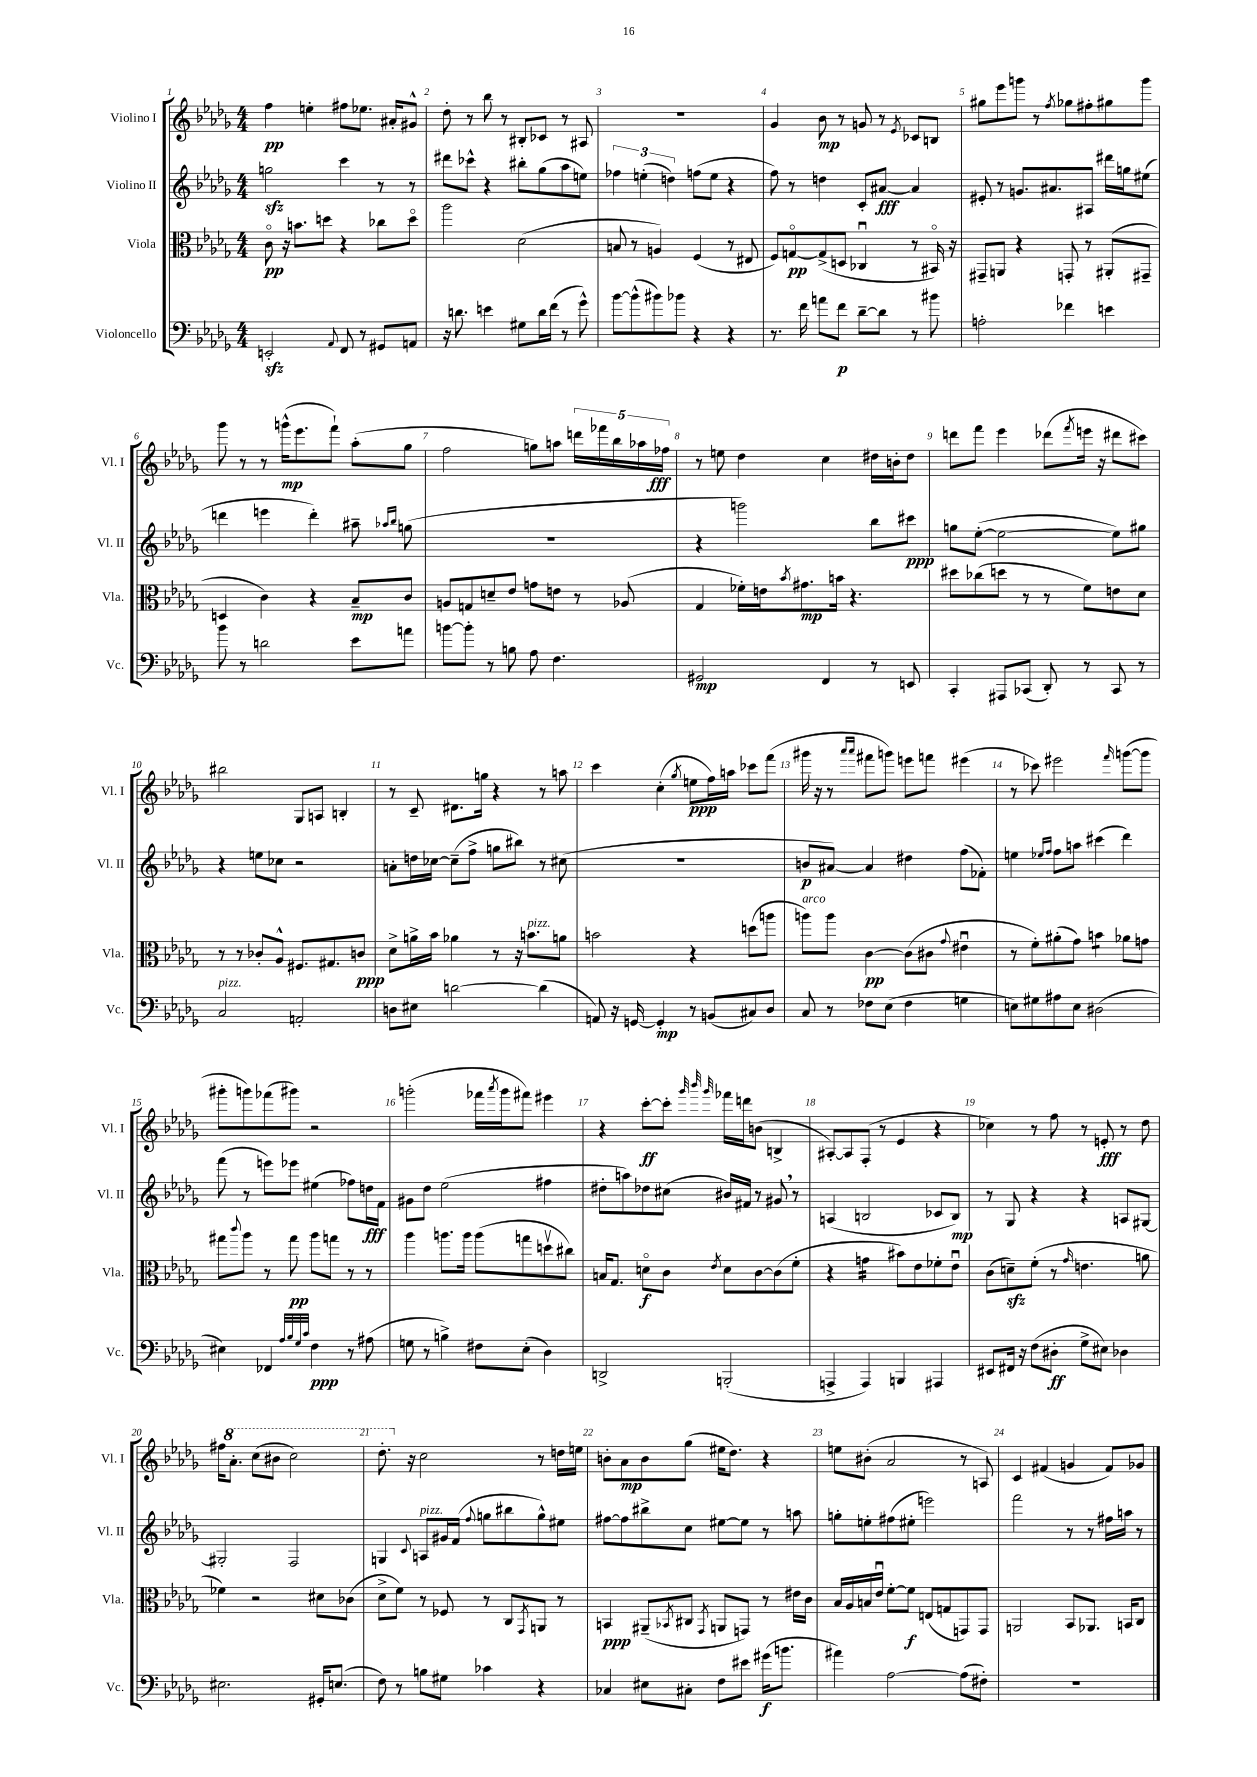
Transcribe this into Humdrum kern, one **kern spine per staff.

**kern	**dynam	**kern	**dynam	**kern	**dynam	**kern	**dynam
*part4	*part4	*part3	*part3	*part2	*part2	*part1	*part1
*staff4	*staff4	*staff3	*staff3	*staff2	*staff2	*staff1	*staff1
*I"Violoncello	*	*I"Viola	*	*I"Violino II	*	*I"Violino I	*
*I'Vc.	*	*I'Vla.	*	*I'Vl. II	*	*I'Vl. I	*
*clefF4	*	*clefC3	*	*clefG2	*	*clefG2	*
*k[b-e-a-d-g-]	*	*k[b-e-a-d-g-]	*	*k[b-e-a-d-g-]	*	*k[b-e-a-d-g-]	*
*M4/4	*	*M4/4	*	*M4/4	*	*M4/4	*
=1	=1	=1	=1	=1	=1	=1	=1
2EEnzz'/	.	8c\	pp	2ggnzz\	.	4ff\	pp
.	.	16r	.	.	.	.	.
.	.	8.bn\L	.	.	.	.	.
.	.	.	.	.	.	4een'\	.
.	.	8ddn\J	.	.	.	.	.
8qqAA-/	.	.	.	.	.	.	.
8FF/	.	4r	.	4ccc\	.	8ff#X\L	.
8r	.	.	.	.	.	8.ee-X\J	.
8GG#X/L	.	8cc-X\L	.	8r	.	.	.
.	.	.	.	.	.	16a#X'/KL	.
8AAn/J	.	8dd\J	.	8r	.	8g#X^^/J	.
=2	=2	=2	=2	=2	=2	=2	=2
16r	.	2aa-\	.	8ddd#X\L	.	8dd-'\	.
8.dn\	.	.	.	.	.	.	.
.	.	.	.	8ccc-X^^\J	.	8r	.
4en\	.	.	.	4r	.	8bb-\	.
.	.	.	.	.	.	8r	.
8G#X\L	.	(2d-\	.	8bb#X'\L	.	8B#X'/L	.
16d\L	.	.	.	(8gg-\	.	8c-X/J	.
(16f\JJ	.	.	.	.	.	.	.
8r	.	.	.	8aa-\	.	8r	.
8g-^^\)	.	.	.	8een\J)	.	8A#X/	.
=3	=3	=3	=3	=3	=3	=3	=3
[8b-\L	.	8Bn/	.	6ff-X\	.	1r	.
(8b-^^\]	.	8r	.	.	.	.	.
.	.	.	.	(6een'\	.	.	.
8b#X\)	.	4An/)	.	.	.	.	.
.	.	.	.	6ddn\)	.	.	.
8b-X\J	.	.	.	.	.	.	.
4r	.	(4F/	.	(8ffn\L	.	.	.
.	.	.	.	8ee\J	.	.	.
4r	.	8r	.	4r	.	.	.
.	.	8E#X/	.	.	.	.	.
=4	=4	=4	=4	=4	=4	=4	=4
8.r	.	8F/L)	.	8ff\)	.	4g-/	.
.	.	[8Gn/	pp	8r	.	.	.
16f\	.	.	.	.	.	.	.
8an\L	.	(8G^/]	.	4ddn\	.	8b-\	mp
8f\J	p	8Dn/J	.	.	.	8r	.
[8d-~\L	.	4C-Xu/	.	8c'/L	.	8gn/	.
8d-\J]	.	.	.	[8a#X/J	fff	8r	.
.	.	.	.	.	.	8qe-/	.
8r	.	8r	.	4a#/]	.	8c-X/L	.
8b#X\	.	16BB#X/)	.	.	.	8Bn/J	.
.	.	16r	.	.	.	.	.
=5	=5	=5	=5	=5	=5	=5	=5
2An'\	.	8GG#X~/L	.	8e#X'/	.	8gg#X\L	.
.	.	8AAn/J	.	8r	.	8eee-\	.
.	.	4r	.	8.gn/L	.	8gggn\J	.
.	.	.	.	.	.	8r	.
.	.	.	.	8.a#X/	.	.	.
.	.	.	.	.	.	8qff/	.
4f-X\	.	8GGn'/	.	.	.	8gg-X\L	.
.	.	8r	.	8A#X/J	.	8ff#X'\	.
4en\	.	(8AA#X'/L	.	16ddd#X\LL	.	8gg#X\	.
.	.	.	.	16ggn\J	.	.	.
.	.	8GG#X~/J	.	(8ee#X\J	.	8ggg\J	.
!!LO:LB:g=z
=6	=6	=6	=6	=6	=6	=6	=6
8b-\	.	4Dn/	.	4dddn\	.	8ggg-\	.
8r	.	.	.	.	.	8r	.
2dn\	.	4c\)	.	4eeen\	.	8r	.
.	.	.	.	.	.	(16gggn^^\KL	mp
.	.	.	.	.	.	8.eee-\	.
.	.	4r	.	4ddd'\)	.	.	.
.	.	.	.	.	.	8fff`\J)	.
8e-\L	.	8B-~/L	mp	8aa#X~\	.	(8aa-'\L	.
.	.	.	.	16qqaa-X/LL	.	.	.
.	.	.	.	16qqbb-/JJ	.	.	.
8an\J	.	8c/J	.	(8ggn\	.	8gg-\J	.
=7	=7	=7	=7	=7	=7	=7	=7
[8bn\L	.	8An/L	.	1r	.	2ff\	.
8b'\J]	.	8Gn/	.	.	.	.	.
8r	.	8dn~/	.	.	.	.	.
8Bn\	.	8e-/J	.	.	.	.	.
8A-\	.	8gn\L	.	.	.	8ggn\L)	.
4.F\	.	8en\J	.	.	.	8aan\J	.
.	.	8r	.	.	.	20dddn\LL	.
.	.	.	.	.	.	20fff-X\	.
.	.	.	.	.	.	20bb-\	.
.	.	(8A-X/	.	.	.	.	.
.	.	.	.	.	.	20aa-X\	.
.	.	.	.	.	.	20ff-X\JJ	fff
=8	=8	=8	=8	=8	=8	=8	=8
2GG#X/	mp	4G-/	.	4r	.	8r	.
.	.	.	.	.	.	8een\	.
.	.	16f-X'\LL)	.	2gggn\)	.	4dd-\	.
.	.	16en\J	.	.	.	.	.
.	.	8qb-/	.	.	.	.	.
.	.	8.g#X\	mp	.	.	.	.
4FF/	.	.	.	.	.	4cc\	.
.	.	16bn\Jk	.	.	.	.	.
.	.	4.r	.	.	.	.	.
8r	.	.	.	8bb-\L	.	16dd#X\LL	.
.	.	.	.	.	.	16bn'\J	.
8EEn/	.	.	.	8ccc#X\J	ppp	8dd#\J	.
=9	=9	=9	=9	=9	=9	=9	=9
4CC'/	.	8dd#X\L	.	8ggn\L	.	8dddn\L	.
.	.	(8cc-X\	.	([8ee-'\J	.	8fff\J	.
8AAA#X/L	.	8ddn\J	.	2ee-\_	.	4eee-\	.
(8CC-X/J	.	8r	.	.	.	.	.
8DD-'/)	.	8r	.	.	.	(8ddd-X\L	.
.	.	.	.	.	.	8qfff/	.
8r	.	8f\L)	.	.	.	16eeen\Jk	.
.	.	.	.	.	.	16r	.
8CC-/	.	8en\	.	8ee-\L])	.	8ddd#X\L	.
8r	.	8d-\J	.	8gg#X\J	.	8ccc#X\J)	.
!!LO:LB:g=z
=10	=10	=10	=10	=10	=10	=10	=10
!LO:TX:a:i:t=pizz.	!	!	!	!	!	!	!
2C/	.	8r	.	4r	.	2bb#X\	.
.	.	8r	.	.	.	.	.
.	.	8c-X'/L	.	8een\L	.	.	.
.	.	8A-^^/J	.	8cc-X\J	.	.	.
2AAn'/	.	8.F#X/L	.	2r	.	8G-/L	.
.	.	.	.	.	.	8An/J	.
.	.	8.G#X/	.	.	.	.	.
.	.	.	.	.	.	4Bn'/	.
.	.	8cn/J	ppp	.	.	.	.
=11	=11	=11	=11	=11	=11	=11	=11
8Dn\L	.	8d-^\L	.	8an'\L	.	8r	.
8E#X\J	.	16an^\L	.	16ddn\L	.	8c~/	.
.	.	16b-\JJ	.	[16cc-X\JJ	.	.	.
[2dn\	.	4a-X\	.	(8cc-~\L]	.	8.d#X\L	.
.	.	.	.	8ff^\J	.	.	.
.	.	.	.	.	.	16ggn\Jk	.
.	.	8r	.	8ggn\L	.	4r	.
.	.	16r	.	8bb#X\J)	.	.	.
!	!	!LO:TX:a:i:t=pizz.	!	!	!	!	!
.	.	8.bn\L	.	.	.	.	.
(4d\]	.	.	.	8r	.	8r	.
.	.	8an\J	.	(8cc#X\	.	8aan\	.
=12	=12	=12	=12	=12	=12	=12	=12
8AAn/)	.	2bn\	.	1r	.	4ccc\	.
16r	.	.	.	.	.	.	.
[16GGn/	.	.	.	.	.	.	.
4GG'/]	mp	.	.	.	.	(4cc'\	.
.	.	.	.	.	.	8qgg-/	.
8r	.	4r	.	.	.	8een\L	ppp
(8BBn/L	.	.	.	.	.	16ff\L)	.
.	.	.	.	.	.	16aan\JJ	.
8C#X/)	.	(8ddn\L	.	.	.	8ccc-X\L	.
8D-/J	.	8aan\J	.	.	.	(8fff\J	.
=13	=13	=13	=13	=13	=13	=13	=13
!	!	!LO:TX:a:i:t=arco	!	!	!	!	!
8C/	.	8aan\L)	.	8bn/L	p	16ggg#X\	.
.	.	.	.	.	.	16r	.
8r	.	8aa\J	.	[8a#X/J)	.	8r	.
.	.	.	.	.	.	16qqaaa-/LL	.
.	.	.	.	.	.	16qqaaa-/JJ	.
8F-X\L	.	[4c\	pp	4a#/]	.	8fff#X\L	.
(8E-\J	.	.	.	.	.	8gggn\J)	.
4F-\	.	(8c\L]	.	4dd#X\	.	8eeen\L	.
.	.	8c#X\J	.	.	.	8fffn\J	.
.	.	8qqg-/	.	.	.	.	.
4Gn\	.	4e#Xu\	.	(8ff\L	.	(4eee#X\	.
.	.	.	.	8f-X'\J)	.	.	.
=14	=14	=14	=14	=14	=14	=14	=14
8En\L)	.	8r	.	4een\	.	8r	.
8G#X\	.	8f'\L)	.	.	.	8ccc-X\)	.
.	.	.	.	16qqee-X/LL	.	.	.
.	.	.	.	16qqff/JJ	.	.	.
8A#X\	.	(8a#X'\	.	8ff\L	.	2eee#X\	.
8E\J	.	8g-\J)	.	8aan\J	.	.	.
*	*	*tremolo	*	*	*	*	*
(2D#X\	.	8bn\L	.	(4ccc#X\	.	.	.
.	.	8bn\J	.	.	.	.	.
*	*	*Xtremolo	*	*	*	*	*
.	.	.	.	.	.	16qqfff/	.
.	.	8a-X\L	.	4ddd-\)	.	([8gggn\L	.
.	.	8gn\J	.	.	.	8ggg\J]	.
!!LO:LB:g=z
=15	=15	=15	=15	=15	=15	=15	=15
4E#X\)	.	8gg#X\L	.	(8fff\	.	8ggg#X'\L	.
.	.	8qqccc/	.	.	.	.	.
.	.	8aa-\J	.	8r	.	8gggn\)	.
4FF-X/	.	8r	.	8eeen\L)	.	(8fff-X\	.
.	.	8gg#\	pp	8eee-X\J	.	8ggg#X\J)	.
32qqA-/LLL	.	.	.	.	.	.	.
32qqB-/	.	.	.	.	.	.	.
32qqG-/	.	.	.	.	.	.	.
32qqc/JJJ	.	.	.	.	.	.	.
4F\	ppp	8aa-\L	.	(4ee#X\	.	2r	.
.	.	8ggn\J	.	.	.	.	.
8r	.	8r	.	8ff-X\L)	.	.	.
(8A#X\	.	8r	.	16ddn\L	fff	.	.
.	.	.	.	16f\JJ	.	.	.
=16	=16	=16	=16	=16	=16	=16	=16
8Gn\	.	4aa-\	.	8g#X\L	.	(2gggn'\	.
8r	.	.	.	8dd-\J	.	.	.
4Bn^\)	.	8.aan\L	.	(2ee-\	.	.	.
.	.	16aa\Jk	.	.	.	.	.
8F#X\L	.	(8aa\L	.	.	.	16fff-X\LL	.
.	.	.	.	.	.	8qaaa-/	.
.	.	.	.	.	.	16ggg\J	.
(8E-'\J	.	8ggn\	.	.	.	8fff#X\J)	.
4D-\)	.	8ddnv\	.	4ff#X\	.	4eee#X\	.
.	.	8cc#X\J)	.	.	.	.	.
=17	=17	=17	=17	=17	=17	=17	=17
2DDn^/	.	16Bn/KL	.	8dd#X'\L	.	4r	.
.	.	8.G-/J	.	.	.	.	.
.	.	.	.	8aan\)	.	.	.
.	.	8dn\L	f	8dd-X\	.	[8ccc'\L	ff
.	.	8c\J	.	(8cc#X\J	.	8ccc'\J]	.
.	.	.	.	.	.	32qqggg-/	.
.	.	.	.	.	.	32qqbbb-/	.
.	.	8qe-/	.	.	.	32qqggg-/	.
(2BBBn'/	.	8d\L	.	16b#X/LL)	.	16fff-X\LL	.
.	.	.	.	16f#X/JJ	.	16dddn\J	.
.	.	[8c\	.	8r	.	(8bn\J	.
.	.	(8c\]	.	8g#X,/	.	4Bn^/	.
.	.	8f'\J	.	8r	.	.	.
=18	=18	=18	=18	=18	=18	=18	=18
4AAAn^/	.	4r	.	(4An/	.	[8A#X'/L)	.
.	.	.	.	.	.	8A#/]	.
*	*	*tremolo	*	*	*	*	*
4AAA/)	.	16gn\LL	.	2Bn/	.	(8F'/J	.
.	.	16gn\	.	.	.	.	.
.	.	16gn\	.	.	.	8r	.
.	.	16gn\JJ	.	.	.	.	.
*	*	*Xtremolo	*	*	*	*	*
4BBBn/	.	8b#X\L)	.	.	.	4e-/	.
.	.	8e-\	.	.	.	.	.
4AAA#X/	.	8f-X'\	.	8c-X/L	.	4r	.
.	.	8e-u\J	.	8B/J)	mp	.	.
=19	=19	=19	=19	=19	=19	=19	=19
8EE#X/L	.	(8c\L	.	8r	.	4cc-X\)	.
16FF#X/Jk	.	8dnzz~\)	.	8G-/	.	.	.
16r	.	.	.	.	.	.	.
(8F\L	.	(8f'\J	.	4r	.	8r	.
8D#X'\J	ff	8r	.	.	.	8ff\	.
.	.	16qqg-/	.	.	.	.	.
8G-^\L	.	4.en\	.	4r	.	8r	.
8E#X\J)	.	.	.	.	.	8en'/	fff
4D-X\	.	.	.	8An/L	.	8r	.
.	.	8an\	.	[8G#X/J	.	8dd-\	.
!!LO:LB:g=z
=20	=20	=20	=20	=20	=20	=20	=20
2.E#X\	.	4f-X\)	.	2G#X'/]	.	16ff#X\KL	.
*	*	*	*	*	*	*8va	*
.	.	.	.	.	.	8.aa-'\J	.
.	.	2r	.	.	.	(8ccc\L	.
.	.	.	.	.	.	8bb#X\J	.
.	.	.	.	2F/	.	2ccc\)	.
16GG#X'/KL	.	8d#X\L	.	.	.	.	.
(8.En/J	.	.	.	.	.	.	.
.	.	(8c-X\J	.	.	.	.	.
=21	=21	=21	=21	=21	=21	=21	=21
8F\)	.	8d-^\L	.	4Gn/	.	8.ddd-'\	.
8r	.	8f\J)	.	.	.	.	.
*	*	*	*	*	*	*X8va	*
.	.	.	.	.	.	16r	.
.	.	.	.	8qqc/	.	.	.
!	!	!	!	!LO:TX:a:i:t=pizz.	!	!	!
8Bn\L	.	8r	.	8An/L	.	2cc\	.
8G#X\J	.	8F-X/	.	16g#X/L	.	.	.
.	.	.	.	(16f/JJ	.	.	.
.	.	.	.	8qqff/	.	.	.
4c-X\	.	8r	.	8ggn\L	.	.	.
.	.	8C/L	.	8bb#X\	.	.	.
.	.	8qGG-/	.	.	.	.	.
4r	.	8AAn/J	.	8gg^^\)	.	8r	.
.	.	8r	.	8ee#X\J	.	16ddn\LL	.
.	.	.	.	.	.	16een\JJ	.
=22	=22	=22	=22	=22	=22	=22	=22
4C-X/	.	4BBn/	ppp	[8ff#X\L	.	8bn'\L	.
.	.	.	.	8ff#\]	.	8a-\	mp
8E#X\L	.	(8AA#X~/L	.	8bb#X^\	.	8b\	.
.	.	8qBB-X/	.	.	.	.	.
8C#X'\J	.	8C#X/J	.	8cc\J	.	(8gg-\J	.
.	.	8qGG-/	.	.	.	.	.
8F\L	.	8AAn/L	.	[8ee#X\L	.	16ee#X\KL	.
.	.	.	.	.	.	8.dd-\J)	.
8e#X\J	.	8GGn/J)	.	8ee#\J]	.	.	.
(16g#X\KL	f	8r	.	8r	.	4r	.
8.bn\J	.	.	.	.	.	.	.
.	.	16e#X\LL	.	8aan\	.	.	.
.	.	16c\JJ	.	.	.	.	.
=23	=23	=23	=23	=23	=23	=23	=23
4a#X\)	.	16B-/LL	.	8ggn'\L	.	8een\L	.
.	.	16A-/	.	.	.	.	.
.	.	16Bn/	.	8een'\	.	(8b#X'\J	.
.	.	16e-u/JJ	.	.	.	.	.
[2A-\	.	[8f'\L	.	(8ff#X\	.	2a-/	.
.	.	8f\J]	f	8ee#X'\J	.	.	.
.	.	(8En/L	.	2eeen\)	.	.	.
.	.	8Gn/	.	.	.	.	.
(8A-\L]	.	8GGn/)	.	.	.	8r	.
8F#X'\J)	.	8GG/J	.	.	.	8An/)	.
=24	=24	=24	=24	=24	=24	=24	=24
1r	.	2AAn/	.	2fff\	.	4c/	.
.	.	.	.	.	.	(4f#X/	.
.	.	8BB-/L	.	8r	.	4gn/	.
.	.	8.AA-X/J	.	8r	.	.	.
.	.	.	.	16ff#X\LL	.	8f#/L)	.
.	.	16BBn/KL	.	16aan\JJ	.	.	.
.	.	8C/J	.	8r	.	8g-X/J	.
==	==	==	==	==	==	==	==
*-	*-	*-	*-	*-	*-	*-	*-
